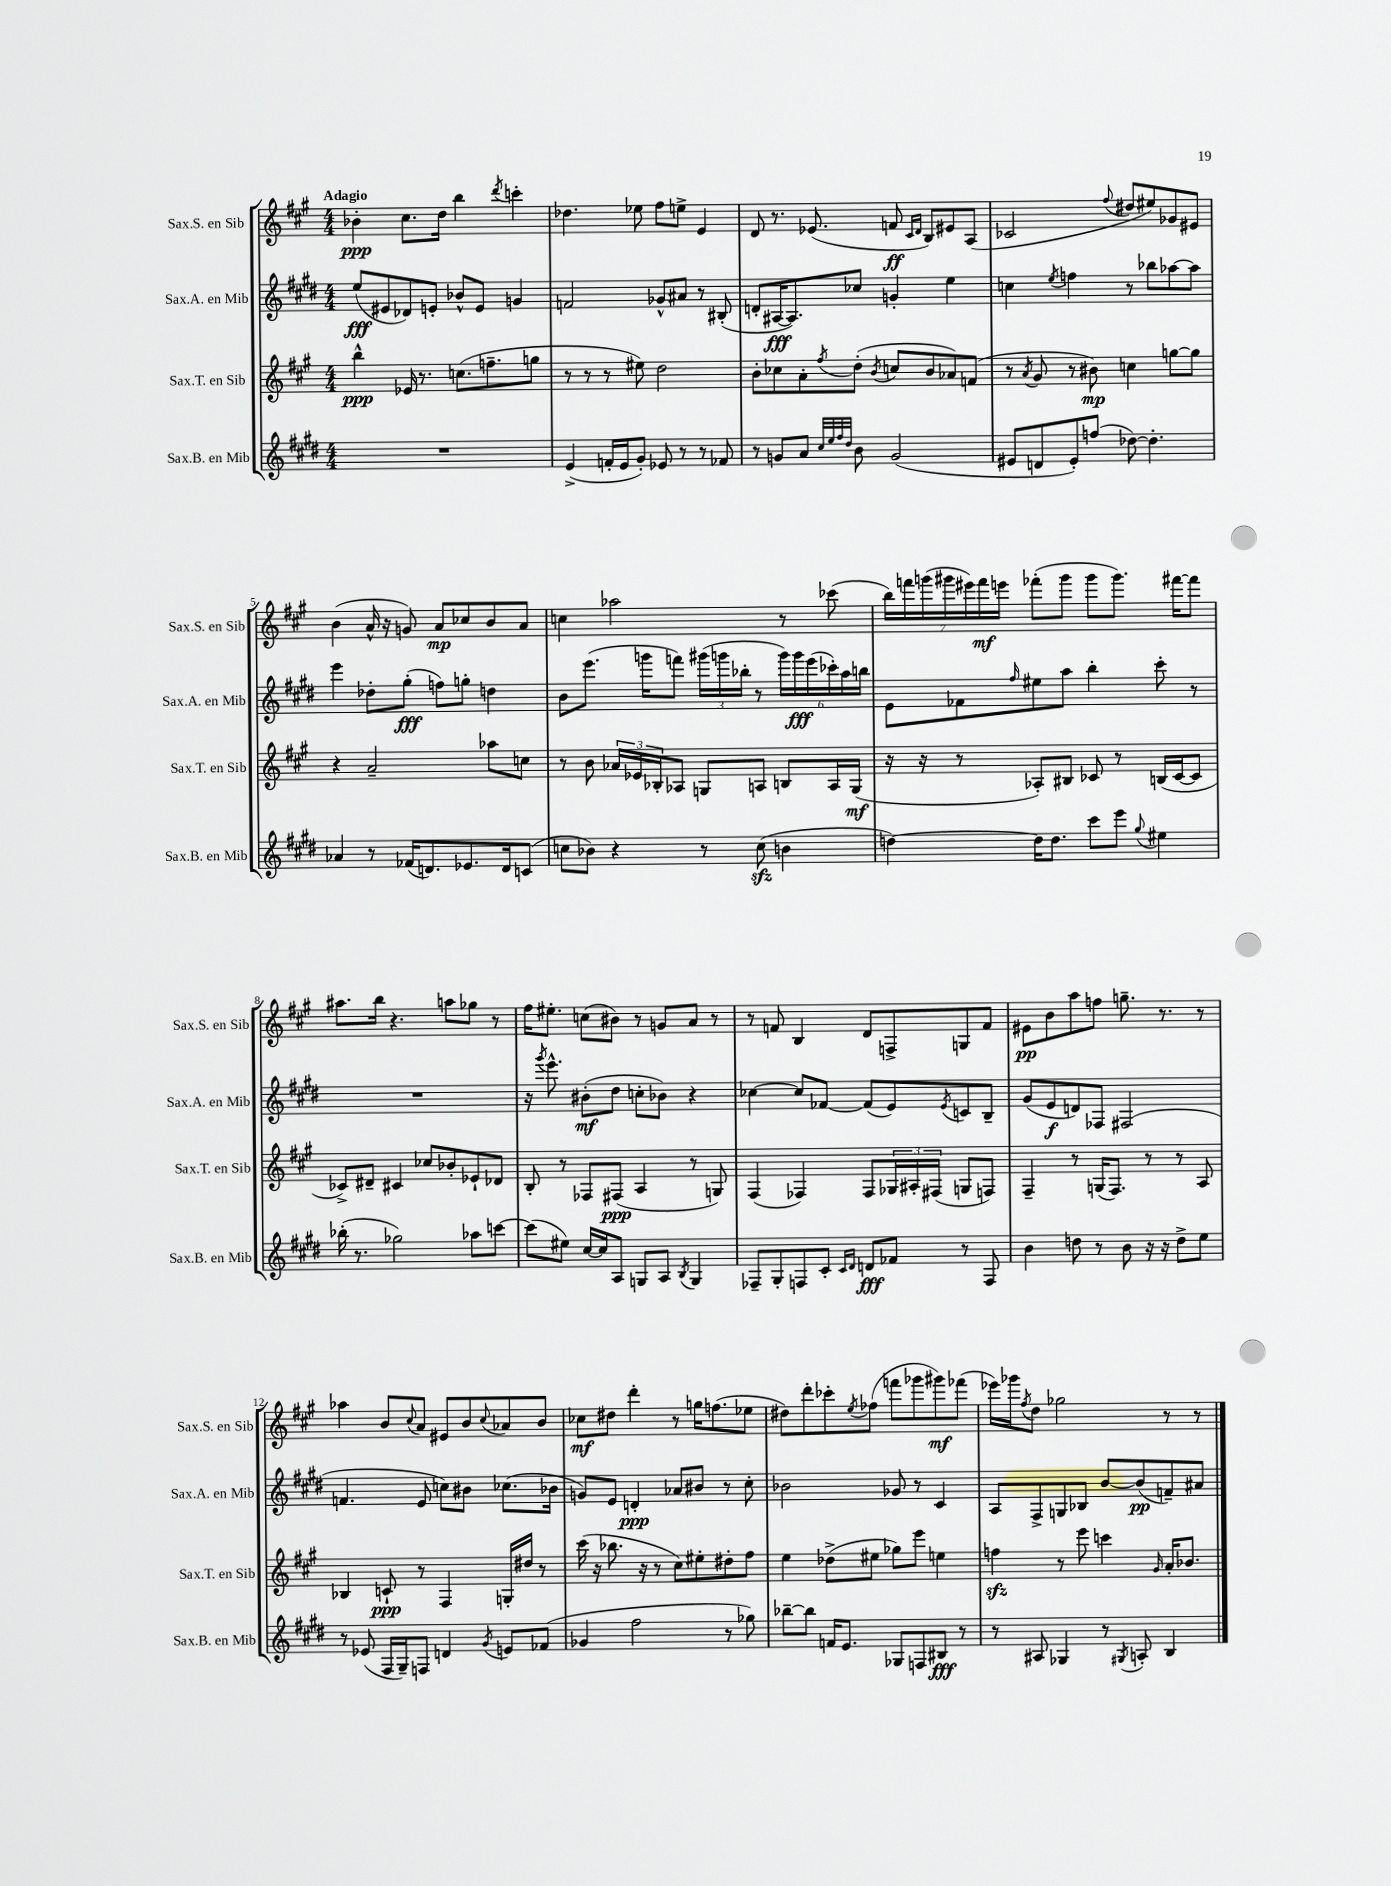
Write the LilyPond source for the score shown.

<<
\new StaffGroup <<
\new Staff = "s0" \with { instrumentName = "Sax.S. en Sib" shortInstrumentName = "Sax.S. en Sib" } {
    \clef treble \key a \major \numericTimeSignature \time 4/4 \tempo "Adagio"
    bes'4-.\ppp cis''8. d''16 b''4 \acciaccatura { d'''8 } c'''4-. |
    des''4. ees''8 fis''8 e''8-> e'4 |
    d'8 r8. ees'8.( f'8\ff \grace { cis'16 d'16 } b8) eis'8 a8( |
    ces'2 \appoggiatura { fis''8 } dis''8 eis''8) ges'8 eis'8 |
    b'4( a'16-^ r16 g'8) a'8\mp ces''8 b'8 a'8 |
    c''4 aes''2 r8 ces'''8( |
    \tuplet 7/4 { b''16) f'''16 g'''16( gis'''16 eis'''16) f'''16\mf e'''16 } fes'''8-.( gis'''8 gis'''8 gis'''8.) fis'''16~ fis'''8 |
    ais''8. b''16 r4. a''8 ges''8 r8 |
    fis''16 eis''8.-. c''8( bis'8) r8 g'8 a'8 r8 |
    r8 f'8 b4 d'8 f8-> g8 f'8 |
    eis'8\pp b'8 a''8 f''8 g''8.-- r8. r8 |
    aes''4 b'8 \appoggiatura { cis''8 } a'8 eis'8 b'8 \appoggiatura { cis''8 } aes'8 b'8 |
    ces''8\mf dis''8 d'''4-. r8 g''16 f''8.( ees''8 |
    dis''8) d'''8-. ces'''8-. \acciaccatura { e''8 } fes''8( f'''8 ges'''8 gis'''8\mf) fes'''8( |
    ees'''16) ges'''16 \acciaccatura { fis''8 } d''8 ges''2 r8 r8 \bar "|." |
}
\new Staff = "s1" \with { instrumentName = "Sax.A. en Mib" shortInstrumentName = "Sax.A. en Mib" } {
    \clef treble \key e \major \numericTimeSignature \time 4/4
    e''8\fff( eis'8 des'8) e'8-. bes'8-^ e'8 g'4 |
    f'2 ges'8-^ ais'8 r8 bis8-.( |
    d'8-. ais16~\fff ais8.) ces''8 g'4-. e''4 |
    c''4 \acciaccatura { e''8 } f''4 r8 bes''8 aes''8~ aes''8 |
    e'''4 des''8-. gis''8-.\fff( f''8) g''8-. d''4 |
    b'8 e'''8.( g'''16 f'''8) \tuplet 3/2 { gis'''16( g'''16 bes''16-. } r8 \tuplet 6/4 { g'''16) g'''16\fff e'''16( ces'''16-.) a''16 b''16 } |
    e'8 fes'8 \grace { fis''16 } eis''8 a''8 b''4-. cis'''8-. r8 |
    R1 |
    r16 \acciaccatura { gis'''8 } e'''8.-^ bis'8-.\mf( dis''8 c''8-. bes'8) r4 |
    ces''4~ ces''8 fes'8~ fes'8( e'8) \acciaccatura { e'8 } c'8 b8-- |
    gis'8( e'8\f d'8) fes8 fis2( |
    f'4. e'8 c''8) bis'8 ces''8.( bes'16 |
    g'8) e'8 d'4-.\ppp aes'8 bis'8 r8 cis''8-. |
    bes'2 ges'8 r8 cis'4 |
    a8 fis8-> g8 bes8 b'8~ b'8\pp( f'8--) ais'8 \bar "|." |
}
\new Staff = "s2" \with { instrumentName = "Sax.T. en Sib" shortInstrumentName = "Sax.T. en Sib" } {
    \clef treble \key a \major \numericTimeSignature \time 4/4
    b''4-^\ppp ees'16 r8. c''8.( f''8.-- g''8 |
    r8 r8 r8 eis''8) d''2 |
    b'8-. ces''8 a'8-. \acciaccatura { fis''8 } d''8-.( \acciaccatura { b'8 } c''8 b'8 aes'8) f'8( |
    r8 \acciaccatura { a'8 } gis'8 r8 bis'8\mp) c''4 g''8~ g''8 |
    r4 a'2-- aes''8 c''8 |
    r8 b'8 \tuplet 3/2 { aes'16 ees'16 bes16-. } aes8 g8 a8 b8 a16 g16\mf( |
    r16 r16 r8 aes8-.) bis8 ces'8 r8 b16( ces'16~ ces'8 |
    ces'8->) dis'8-- cis'4 ces''8 bes'8-. ees'8-! des'8 |
    b8-. r8 fes8 fis8\ppp( a4 r8 g8) |
    fis4( fes4) fes8 \tuplet 3/2 { ges16 ais16-. fis16( } g8 f8) |
    fis4-- r8 g16( fis8.) r8 r8 a8 |
    bes4 c'8-!\ppp r8 fis4 g16-. dis''16 r8 |
    cis'''16( r16 bes''8. r16 r8 cis''8) eis''8-. dis''8-. fis''8 |
    e''4 des''8->( eis''8 ges''8) e'''8 e''4 |
    f''4\sfz r8 e'''8 c'''4 \grace { gis'16 } a'16-. bes'8. \bar "|." |
}
\new Staff = "s3" \with { instrumentName = "Sax.B. en Mib" shortInstrumentName = "Sax.B. en Mib" } {
    \clef treble \key e \major \numericTimeSignature \time 4/4
    R1 |
    e'4->( f'16-. e'16 gis'8-.) ees'8 r8 r8 fes'8 |
    r8 g'8 a'8 \grace { cis''32 e''32 fis''32 dis''32 } b'8 g'2( |
    eis'8 d'8 eis'8-.) f''8( des''8~) des''4.-. |
    aes'4 r8 fes'16( d'8.) ees'8. d'16 c'8( |
    c''8 bes'8) r4 r8 c''8\sfz( b'4 |
    d''4~) d''16 d''8. cis'''8 e'''8 \appoggiatura { gis''8 } eis''4 |
    bes''16-.( r8. ges''2) aes''8 c'''8~ |
    c'''8( eis''8) cis''16~ cis''16 a8 g8 a8 \acciaccatura { b8 } g4 |
    fes8-- gis8-. f8 cis'8-. \grace { cis'16 dis'16 } d'8\fff fes'8 r8 f8 |
    b'4 d''8 r8 b'8 r16 r16 d''8-> e''8 |
    r8 ees'8( fis16 gis16--) f8 d'4 \acciaccatura { gis'8 } e'8 fes'8( |
    ges'4 fis''2 r8 ges''8) |
    bes''8~-- bes''8 f'16 e'8. ges8 f8 bis8\fff r8 |
    r8 ais8 ges4 r8 \acciaccatura { gis8 } a8-. b4 \bar "|." |
}
>>
>>
